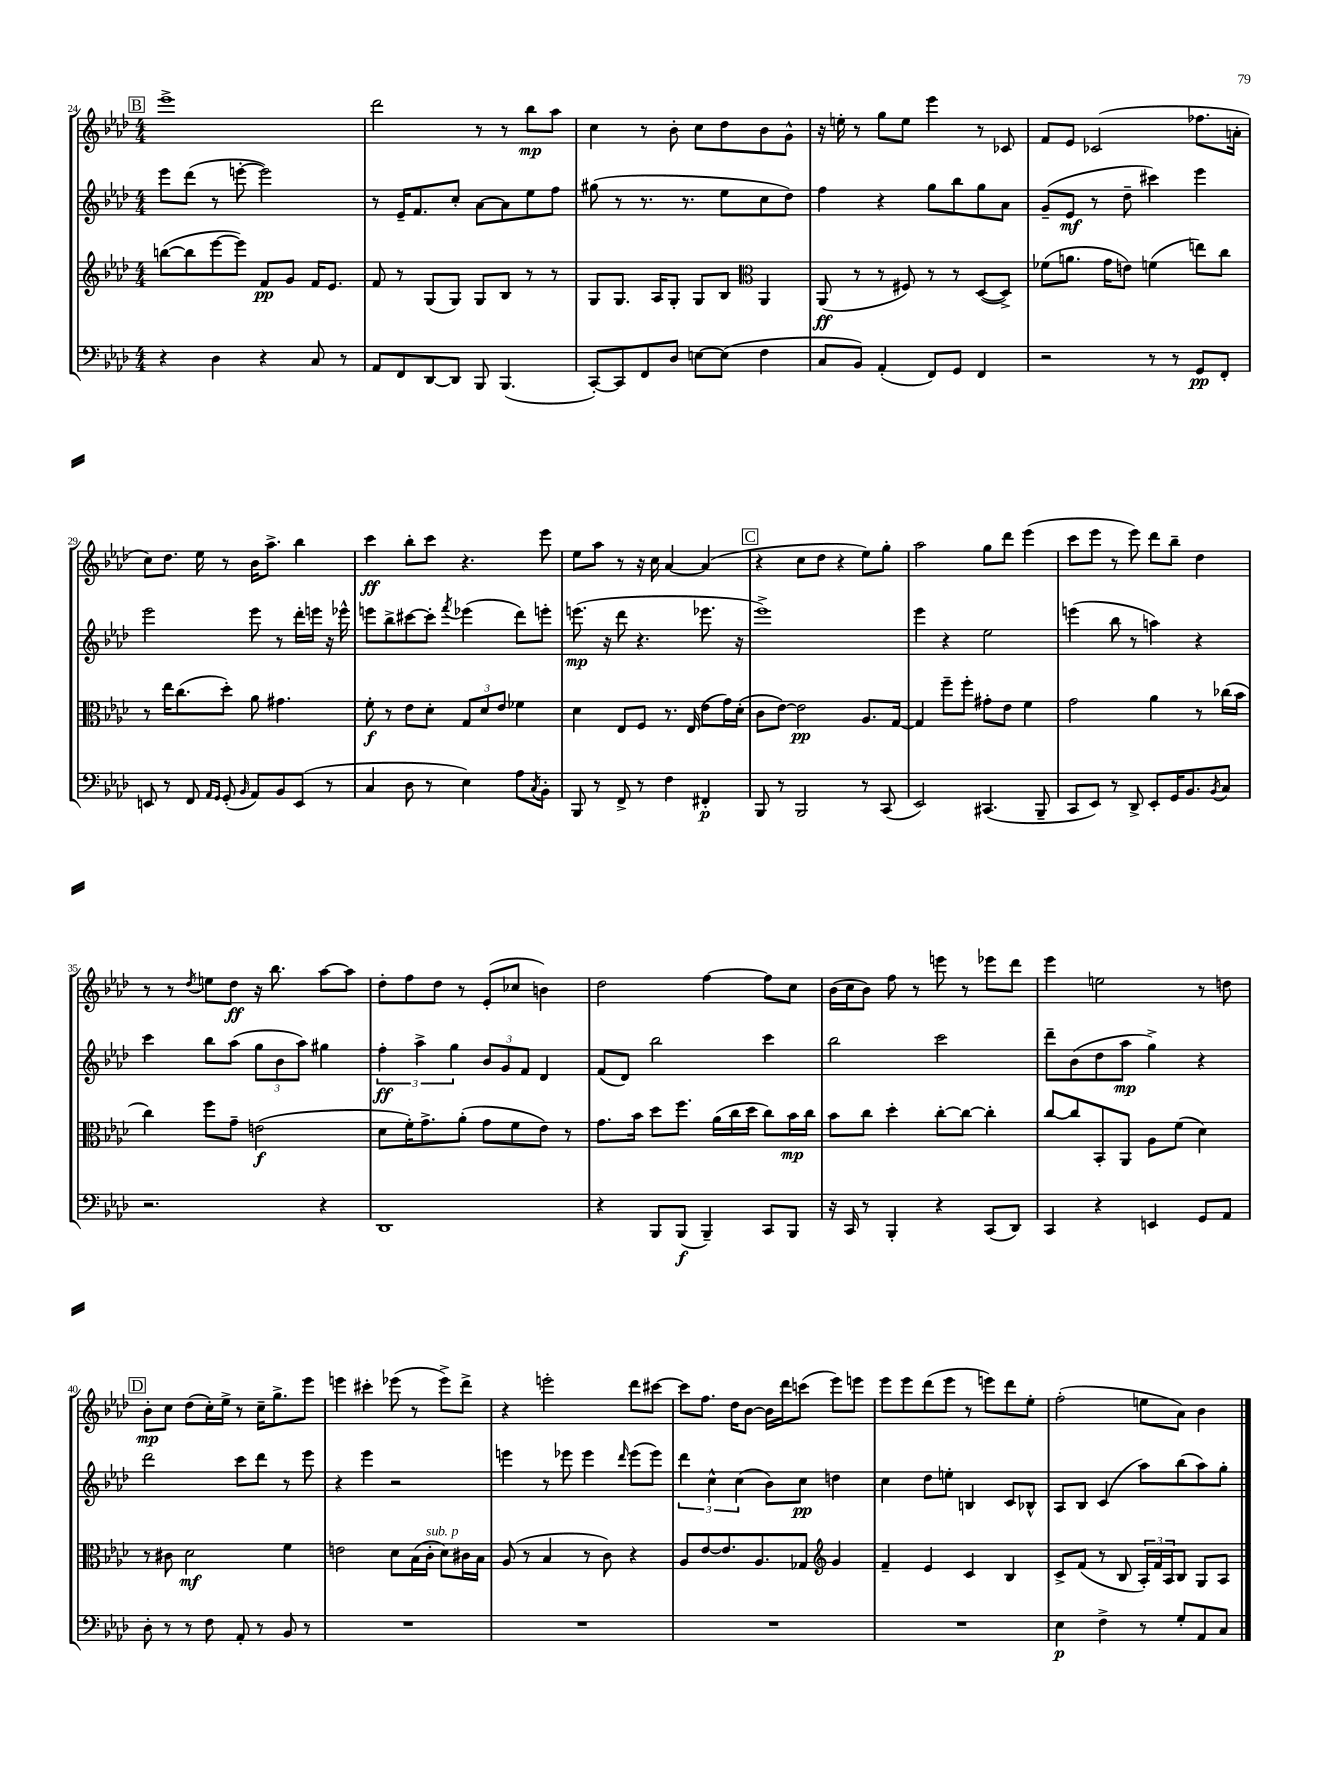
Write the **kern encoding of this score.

**kern	**kern	**kern	**kern
*staff4	*staff3	*staff2	*staff1
*clefF4	*clefG2	*clefG2	*clefG2
*k[b-e-a-d-]	*k[b-e-a-d-]	*k[b-e-a-d-]	*k[b-e-a-d-]
*M4/4	*M4/4	*M4/4	*M4/4
4r	([8bb	8eee-	1eee-^
.	8bb]	(8ddd-	.
4D-	[8eee-	8r	.
.	8eee-])	[8eee'	.
4r	8f	2eee])	.
.	8g	.	.
8C	16f	.	.
.	8.e-	.	.
8r	.	.	.
=	=	=	=
8AA-	8f	8r	2ddd-
8FF	8r	16e-~	.
.	.	8.f	.
[8DD-	(8G	.	.
8DD-]	8G)	8cc'	.
8BBB-	8G	[8a-	8r
(4.BBB-	8B-	8a-]	8r
.	8r	8ee-	8bb-
.	8r	8ff	8aa-
=	=	=	=
[8CC')	8G	(8gg#	4cc
8CC]	8.G	8r	.
8FF	.	8.r	8r
.	16A-	.	.
8D-	8G'	.	8b-'
.	.	8.r	.
[8E	8G	.	8cc
(8E]	8B-	8ee-	8dd-
*	*clefC3	*	*
4F	4AA-	8cc	8b-
.	.	8dd-)	8g^^
=	=	=	=
8C	(8AA-	4ff	16r
.	.	.	16ee'
8BB-)	8r	.	8r
(4AA-'	8r	4r	8gg
.	8F#)	.	8ee
8FF)	8r	8gg	4eee-
8GG	8r	8bb-	.
4FF	([8D-	8gg	8r
.	8D-^])	8a-	8c-
=	=	=	=
2r	(8f-	(8g~	8f
.	8.a	8e-	8e-
.	.	8r	(2c-
.	16g	.	.
.	8e)	8dd-~	.
8r	(4f	4ccc#)	.
8r	.	.	.
8GG	8ee)	4eee-	8.ff-
8FF'	8cc	.	.
.	.	.	16a'
=	=	=	=
8EE	8r	2eee-	8cc)
8r	16ee-	.	8.dd-
.	(8.cc	.	.
8FF	.	.	.
.	.	.	16ee-
16qqAA-	.	.	.
16qqGG	.	.	.
(8GG'	8dd-')	.	8r
16qqBB-	.	.	.
8AA-)	8a-	8eee-	16b-
.	.	.	8.aa-^
8BB-	4.g#	8r	.
(8EE	.	16ddd-'	4bb-
.	.	16eee	.
8r	.	16r	.
.	.	16eee-^^	.
=	=	=	=
4C	8f'	8eee	4ccc
.	8r	8bb-^	.
8D-	8e-	[8ccc#	8bb-'
8r	8d-'	8ccc#']	8ccc
.	.	8qfff	.
4E-)	12G	(4eee-	4.r
.	12d-	.	.
.	12e-	.	.
8A-	4f-	8ddd-)	.
8qC	.	.	.
8BB-'	.	8eee'	8eee-
=	=	=	=
8BBB-	4d-	(8.eee	8ee-
8r	.	.	8aa-
.	.	16r	.
8FF^	8E-	8ddd-	8r
8r	8F	4.r	16r
.	.	.	16cc
4F	8.r	.	[4a-
.	(16E-	.	.
4FF#'	8e-	8.eee-	(4a-]
.	16g)	.	.
.	(16d-'	16r	.
=	=	=	=
8BBB-	8c	1eee-^)	4r
8r	[8e-)	.	.
2BBB-	2e-]	.	8cc
.	.	.	8dd-
.	.	.	4r
8r	8.A-	.	8ee-)
(8CC	.	.	8gg'
.	[16G	.	.
=	=	=	=
2EE-)	4G]	4eee-	2aa-
.	8ff~	4r	.
.	8ff'	.	.
(4.CC#	8g#'	2ee-	8gg
.	8e-	.	8ddd-
.	4f	.	(4eee-
8BBB-~	.	.	.
=	=	=	=
8CC	2g	(4eee	8ccc
8EE-)	.	.	8eee-
8r	.	8bb-	8r
8DD-^	.	8r	8eee-)
8EE-'	4a-	4aa)	8ddd-
16GG	.	.	8bb-~
8.BB-	.	.	.
.	8r	4r	4dd-
8qBB-	.	.	.
8C	(16cc-	.	.
.	16b-	.	.
=	=	=	=
2.r	4cc)	4ccc	8r
.	.	.	8r
.	.	.	8qdd-
.	8ff	8bb-	8ee
.	8g~	(8aa-	8dd-
.	(2e	12gg	16r
.	.	.	8.bb-
.	.	12b-	.
.	.	12aa-)	.
4r	.	4gg#	[8aa-
.	.	.	8aa-]
=	=	=	=
1DD-	8d-	6ff'	8dd-'
.	16f')	.	8ff
.	.	6aa-^	.
.	8.g^	.	.
.	.	.	8dd-
.	.	6gg	.
.	(8a-'	.	8r
.	8g	12b-	(8e-'
.	.	12g	.
.	8f	.	8cc-
.	.	12f	.
.	8e-)	4d-	4b)
.	8r	.	.
=	=	=	=
4r	8.g	(8f	2dd-
.	.	8d-)	.
.	16b-	.	.
8BBB-	8dd-	2bb-	.
(8BBB-	8.ff	.	.
4BBB-~)	.	.	[4ff
.	(16a-	.	.
.	16cc	.	.
.	16dd-	.	.
8CC	8cc)	4ccc	8ff]
8BBB-	16b-	.	8cc
.	16cc	.	.
=	=	=	=
16r	8b-	2bb-	(16b-
16CC	.	.	16cc
8r	8cc	.	8b-)
4BBB-'	4dd-'	.	8ff
.	.	.	8r
4r	[8cc'	2ccc	8eee
.	8cc_	.	8r
(8CC	4cc']	.	8eee-
8DD-)	.	.	8ddd-
=	=	=	=
4CC	[8cc	8ddd-~	4eee-
.	8cc]	(8b-	.
4r	8BB-'	8dd-	2ee
.	8AA-	8aa-	.
4EE	8A-	4gg^)	.
.	(8f	.	.
8GG	4d-)	4r	8r
8AA-	.	.	8dd
=	=	=	=
8D-'	8r	2ddd-	8b-'
8r	8c#	.	8cc
8r	2d-	.	(8dd-
8F	.	.	16cc')
.	.	.	16ee-^
8AA-'	.	8ccc	8r
8r	.	8ddd-	16cc~
.	.	.	8.gg^
8BB-	4f	8r	.
8r	.	8eee-	8eee-
=	=	=	=
1r	2e	4r	4eee
.	.	4eee-	4ccc#'
.	8d-	2r	(8eee-
.	(16B-	.	8r
.	16c'	.	.
.	8d-)	.	8eee-^)
.	16c#	.	8ddd-^
.	16B-	.	.
=	=	=	=
1r	(8A-	4eee	4r
.	8r	.	.
.	4B-	8r	2eee'
.	.	8eee-	.
.	8r	4eee-	.
.	8c)	.	.
.	.	16qqddd-	.
.	4r	(8eee-	8ddd-
.	.	8eee-)	[8ccc#
=	=	=	=
1r	8A-	6ddd-	8ccc#]
.	[8e-	.	8.ff
.	.	6cc^^	.
.	8.e-]	.	.
.	.	.	16dd-
.	.	(6cc	.
.	.	.	[8b-
.	8.A-	.	.
.	.	8b-)	16b-]
.	.	.	16ddd-
.	8G-	8cc	(8ccc
*	*clefG2	*	*
.	4g	4dd	8eee-)
.	.	.	8eee
=	=	=	=
1r	4f~	4cc	8eee-
.	.	.	8eee-
.	4e-	8dd-	(8ddd-
.	.	8ee'	8eee-
.	4c	4B	8r
.	.	.	8eee)
.	4B-	8c	8ddd-
.	.	8B-^^	8ee-'
=	=	=	=
4E-	8c^	8A-	(2ff'
.	(8f	8B-	.
4F^	8r	(4c	.
.	8B-	.	.
8r	24A-')	8aa-)	8ee
.	24f	.	.
.	24A-	.	.
8G'	8B-	(8bb-	8a-)
8AA-	8G	8aa-)	4b-
8C	8A-	8gg'	.
==	==	==	==
*-	*-	*-	*-
